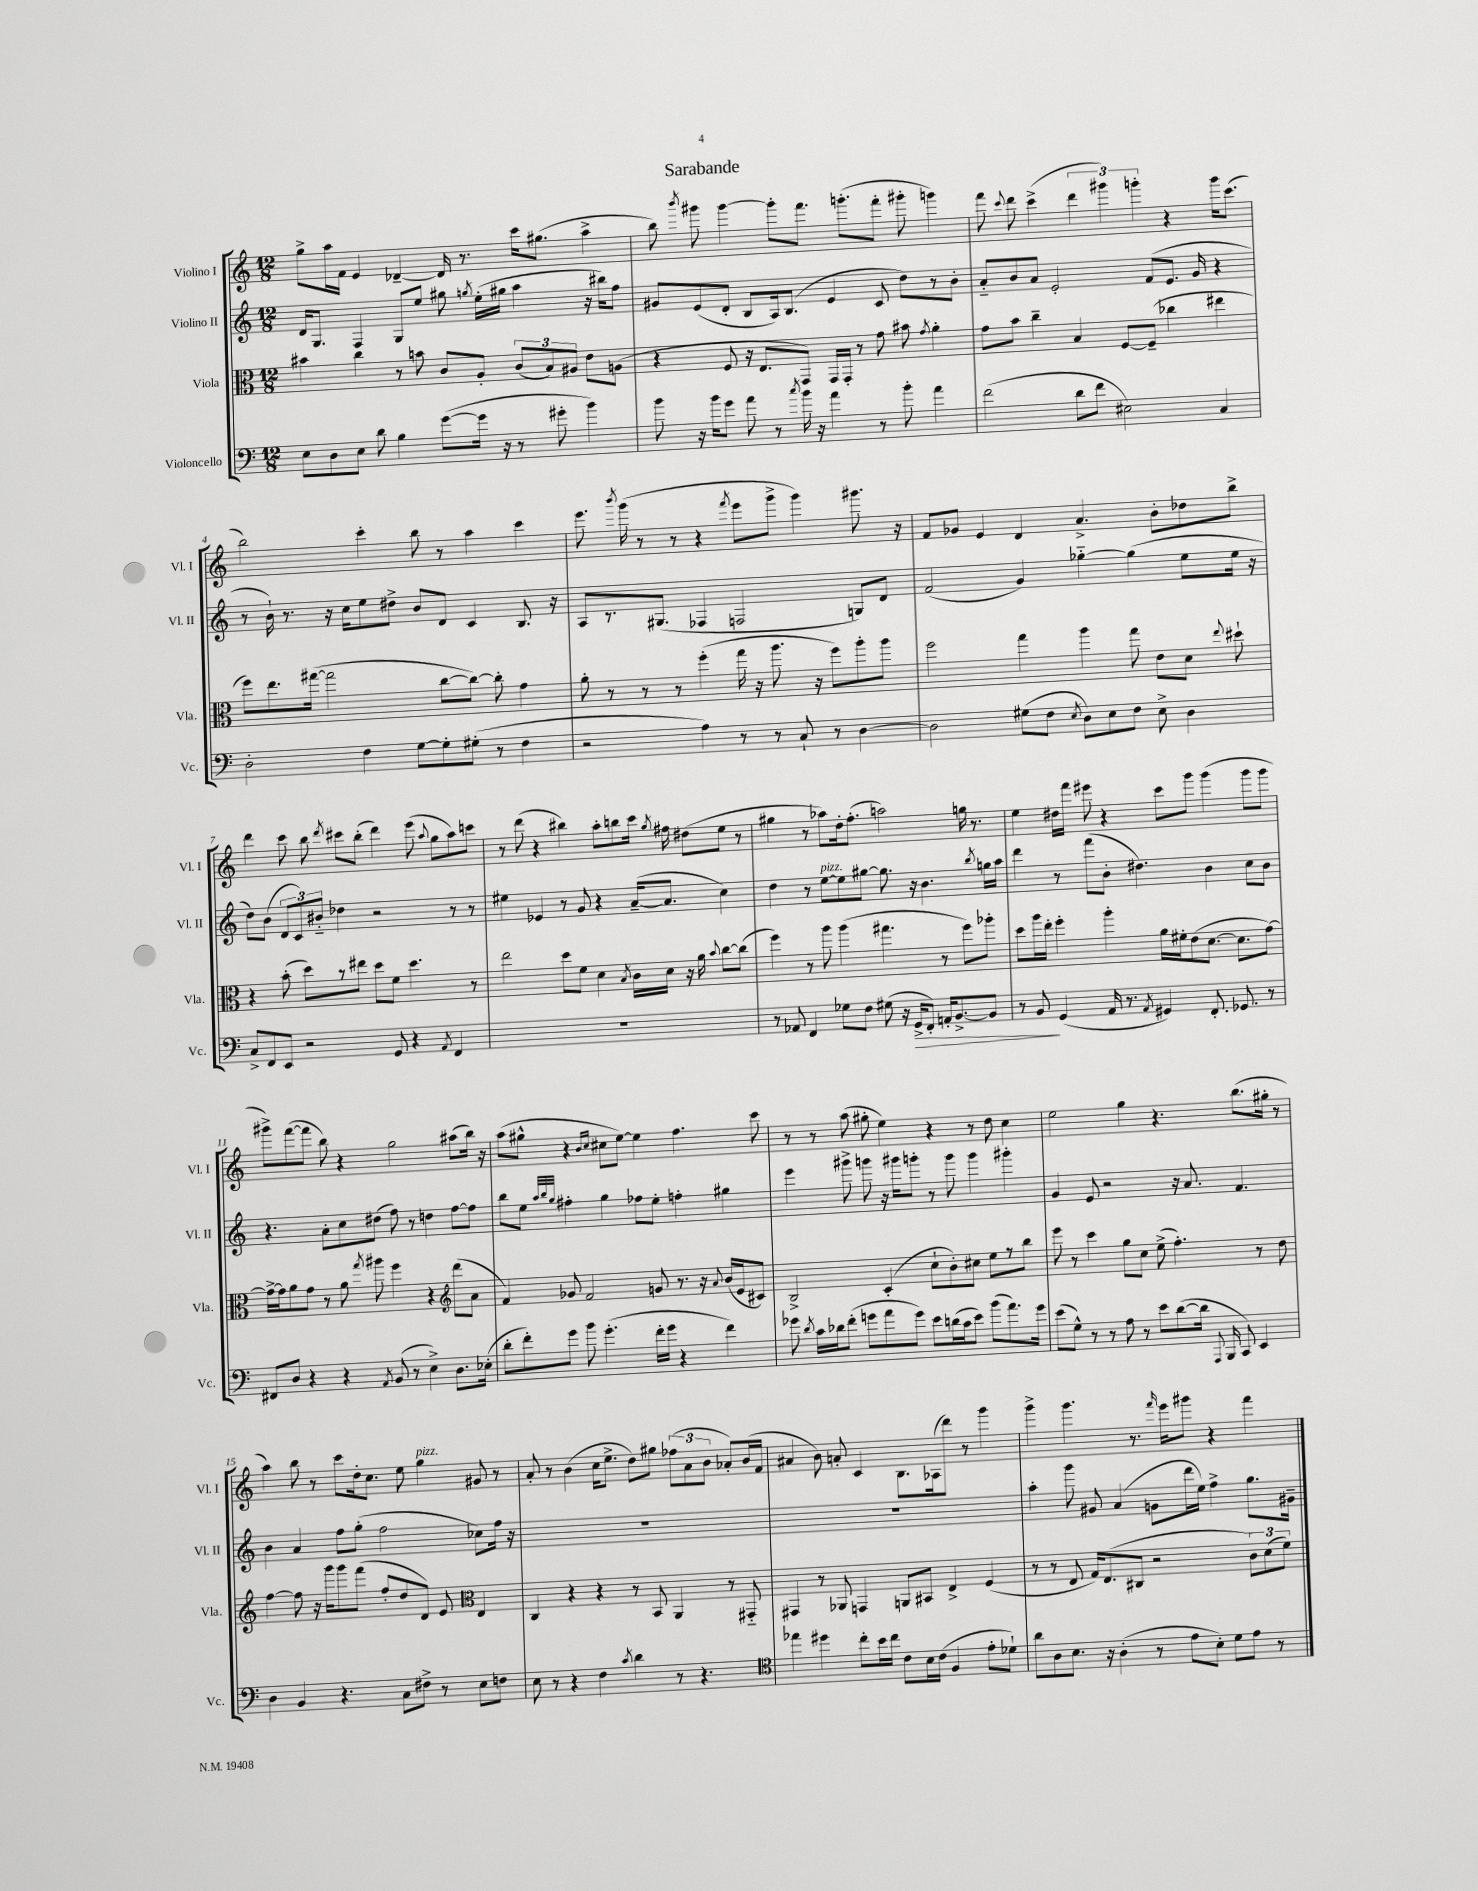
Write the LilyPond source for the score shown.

\header { title = "Sarabande" }
<<
\new StaffGroup <<
\new Staff = "s0" \with { instrumentName = "Violino I" shortInstrumentName = "Vl. I" } {
    \clef treble \key c \major \numericTimeSignature \time 12/8
    \autoBeamOff g''8[-> a''16 f'16] e'4 des'4~-- des'16 r8. c'''16[ gis''8.]( a''4-> |
    b''8) \acciaccatura { b'''8 } gis'''8 gis'''4~ gis'''8[-. f'''8.] g'''8.[-.( f'''8]-. gis'''8-. g'''4) |
    f'''8 \appoggiatura { c'''8 } d'''8 c'''4->( \tuplet 3/2 { d'''4 gis'''4) g'''4-. } r4 g'''16[ c'''8.]( |
    b''2) c'''4-. b''8 r8 a''4 c'''4 |
    e'''8. \acciaccatura { b'''8 } g'''16( r8 r8 r4 \acciaccatura { f'''8 } e'''8[ g'''8]-> g'''4) gis'''8. r16 |
    f'8[ ges'8] e'4 d'4 a'4.-> b'8[-. des''8 b''8]-> |
    d'''4 c'''8 b''8 \acciaccatura { d'''8 } cis'''8[ b''8]-.( d'''4) e'''8( \appoggiatura { a''8 } g''8[ a''8) c'''8] |
    r8 d'''8( r4 bis''4) a''8[-. b''8 c'''16] \acciaccatura { g''8 } fis''16 dis''8[( e''8] r8 |
    gis''4 r8 aes''8[) d''16-. f''8.]-.( a''2) g''16 r8. |
    e''4 dis''16[ f'''16] eis'''8 r4 c'''8[ g'''8] g'''4( g'''8[ g'''8] |
    gis'''8[->) f'''8~( f'''8] b''8) r4 g''2 ais''8[( b''16]) r16 |
    a''8[( gis''8]-^ r4 \grace { b'16[ c''16] } cis''8[ e''8]~) e''4 f''4. c'''8 |
    r8 r8 a''8( gis''8-. e''4) r4 r8 d''8 c''4 |
    e''2 g''4 r4. b''8.[( gis''16]-. r8 |
    a''4) b''8 r8 c'''8[ d''16-. c''8.] e''8 g''4^\markup { \italic "pizz." } gis'8 r8 |
    a'8-. r8 b'4( c''16[ e''8.]-> d''8[) gis''8] \tuplet 3/2 { fes''8[( a'8 b'8] } aes'8[-.) b'16( f'16] |
    ais'4 b'8) a'8-. c'4 b8.[ aes16( d'''8]) r8 g'''4 |
    g'''4-> g'''4. r8. \grace { f'''16 } e'''16[ gis'''8] r4 f'''4 \bar "|." |
}
\new Staff = "s1" \with { instrumentName = "Violino II" shortInstrumentName = "Vl. II" } {
    \clef treble \key c \major \numericTimeSignature \time 12/8
    \autoBeamOff d'16[ g8.] f4 g8[ e''8] gis''8 \acciaccatura { g''8 } e''16[-.( gis''16] a''4 r16 bis''16[) f''8] |
    gis'8[ e'8( d'8]-. b8[ a16) b8.]( e'4 c'8 d''8[) r8 b'8]-. |
    a'8[-_ b'8 a'8] e'2-. f'8[( e'8.] g'16 r4 |
    r8 b'16-!) r8. r16 c''16[ e''8 dis''8]-> b'8[ d'8] c'4 b8. r16 |
    a8[ r8. gis8.]( fes4 f2 g8[) d'8] |
    f'2( g'4) ges''4~-_ ges''4( e''8[ e''16] r16 |
    d''8[) b'8]( \tuplet 3/2 { d'8[ c'8) bis'8]-_ } des''4 r2 r8 r8 |
    eis''4 ees'4 r8 g'8 r4 a'16[~--( a'8.] c''4) |
    d''4 r8 e''8[~^\markup { \italic "pizz." } e''8 gis''8]~ gis''8. r16 b'4. \acciaccatura { b''8 } g''16[ a''16] |
    d'''4 r8 f'''8[( b'8]-. dis''4.) b'4 c''8[ b'8] |
    r4. a'8[-. c''8 dis''8]( f''8) r8 d''4 f''8[~ f''8] |
    b''8[ e''8] \grace { a''32[ b''32 g''32] } fis''4-. g''4 fes''8[ e''8]-. f''4-. gis''4 |
    e'''4 gis'''8-> g'''8 r16 gis'''16[ g'''8]-. r8 g'''8 g'''4 gis'''4-. |
    g'4 e'8 r2 r16 a'8. f'4. |
    b'4 a'4 f''8[ g''8]-.( f''2 ces''8[) f''16] r16 |
    R1. |
    R1. |
    a''4-. g'''8 gis'8 a'4( g'8[ d'''16 e''16]) f''4-> g''8.[ gis'16]-- \bar "|." |
}
\new Staff = "s2" \with { instrumentName = "Viola" shortInstrumentName = "Vla." } {
    \clef alto \key c \major \numericTimeSignature \time 12/8
    \autoBeamOff bis'4 c''4 r8 b'8 c'8[ a8]-. \tuplet 3/2 { c'8[( b8) ais8] } e'8[ a8]( |
    r4 f8 r16 e8.[ g,8]) g,16[ g,16]-. r8 g'8 bis'8 \acciaccatura { g'8 } a'4-. |
    g'8[ b'8] c''4-- b4 f8[~ f8]--( ces''4 eis''4 |
    f''8[) e''8. gis''16]~( gis''2 c''8[~ c''8]~) c''8-. g'4 |
    a'8-. r8 r8 r8 f''4-.( g''16 r16 a''8. r16 f''8[) a''8-. a''8] |
    f''2 g''4 a''4 g''8 e'8[ d'8] \appoggiatura { e''8 } dis''8-! |
    r4 b'8-.( d''8[) r8 eis''8] d''8[ f'8] d''4. r8 |
    e''2 d''8[ f'8] d'4 \acciaccatura { b8 } c'16[ d'16] r16 a'16 \appoggiatura { b'8 } c''8[~ c''8]( |
    f''4) r8 a''8 a''4( gis''4. r8 f''8[) aes''8]-. |
    d''8[ a''16 e''16]-. f''4-. a''4-. a'16[ fis'16-. e'8( d'8.]~ d'8.[ g'8]~) |
    g'16[~-> g'16 a'8 g'8] r8 a'8 \acciaccatura { g''8 } ais''8 f''4 r4 \clef treble d'''8[( a'8] |
    f'4) ges'8 f'2 g'8 r8. r16 \appoggiatura { a'8 } b'16[( e'16 cis'8]) |
    b2-> c'4-.( c''8[-! b'8-.) cis''8] e''8[ r8 b''8] |
    e'''8 r8 c'''4 g''8[ c''8] e''8->( f''4.-.) r8 d''8 |
    f''4~ f''8 r16 g'''16[ g'''8 f'''8]( f''8[-. d''8 d'8]) e'8 \clef alto e4 |
    c4 r4 r4 r8 b,8 a,4 r8 gis,8-_ |
    gis,4 r8 aes,8 g,4 a,8[ bis,8] e4-> f4( |
    r8 r8 e8 g16[) e8.( cis8] r2 \tuplet 3/2 { c'8[) d'8( f'8]) } \bar "|." |
}
\new Staff = "s3" \with { instrumentName = "Violoncello" shortInstrumentName = "Vc." } {
    \clef bass \key c \major \numericTimeSignature \time 12/8
    \autoBeamOff e8[ d8 e8] d'8 b4 g'8[~( g'16] r16 r8 gis'8-. b'4) |
    b'8 r16 b'16[ g'8] a'8 r8 \acciaccatura { c''8 } b'16 r16 a'4 r8 b'8-. a'4 |
    f'2( d'8[ f'8] eis2) c4 |
    d2-. f4 g8[~ g8-. gis8]-.( r8 f4 |
    r2 a4) r8 r8 c8-! r8 d4~ |
    d2 gis8[( f8] \acciaccatura { e8 } d8[) e8 f8] e8-> d4 |
    c8[-> f,8 e,8] r2 g,8 r4 \acciaccatura { a,8 } f,4 |
    R1. |
    r8 aes,8 f,4 ges8[ f8] gis8( r16 g,16[->\> f,8]-.) a,16[-. b,8.~-> b,8] |
    r8 b,8\! g,4( a,16 r8. \acciaccatura { a,8 } gis,4) f,8.-. ges,8. r8 |
    fis,8[ d8] r4 r4 \acciaccatura { a,8 } b,8( r8 e4->) d8.[ ees16]-.( |
    d'8[-. f'8-.) g'8] b'8 g'4.-.( f'16[-. g'16] r4 f'4) |
    ges'8 \acciaccatura { d'8 } c'16[ des'16 f'8]-.( g'8[ a'8 g'8]) e'8[ d'16( c'16 e'8]) b'8[( a'8.) g'16] |
    e'8[( g8]-^) r8 r8 a8 r8 e'8[ d'8~( d'16] \appoggiatura { a,,8 } b,,16 c,8) e,4 |
    d4 b,4 r4. c8[ fis8]-> r8 e8[ f8] |
    e8 r8 r4 f4 \acciaccatura { c'8 } d'4 r8 r4. |
    \clef tenor ees''4 dis''4 c''8[-. b'16 c''16] c'8[ b16 c'16]( f4 e'8[-. des'8]-!) |
    a'8[ a8 b8.] r16 a4-.( r8 e'8[ b8]-.) d'8[ e'8] r8 \bar "|." |
}
>>
>>
